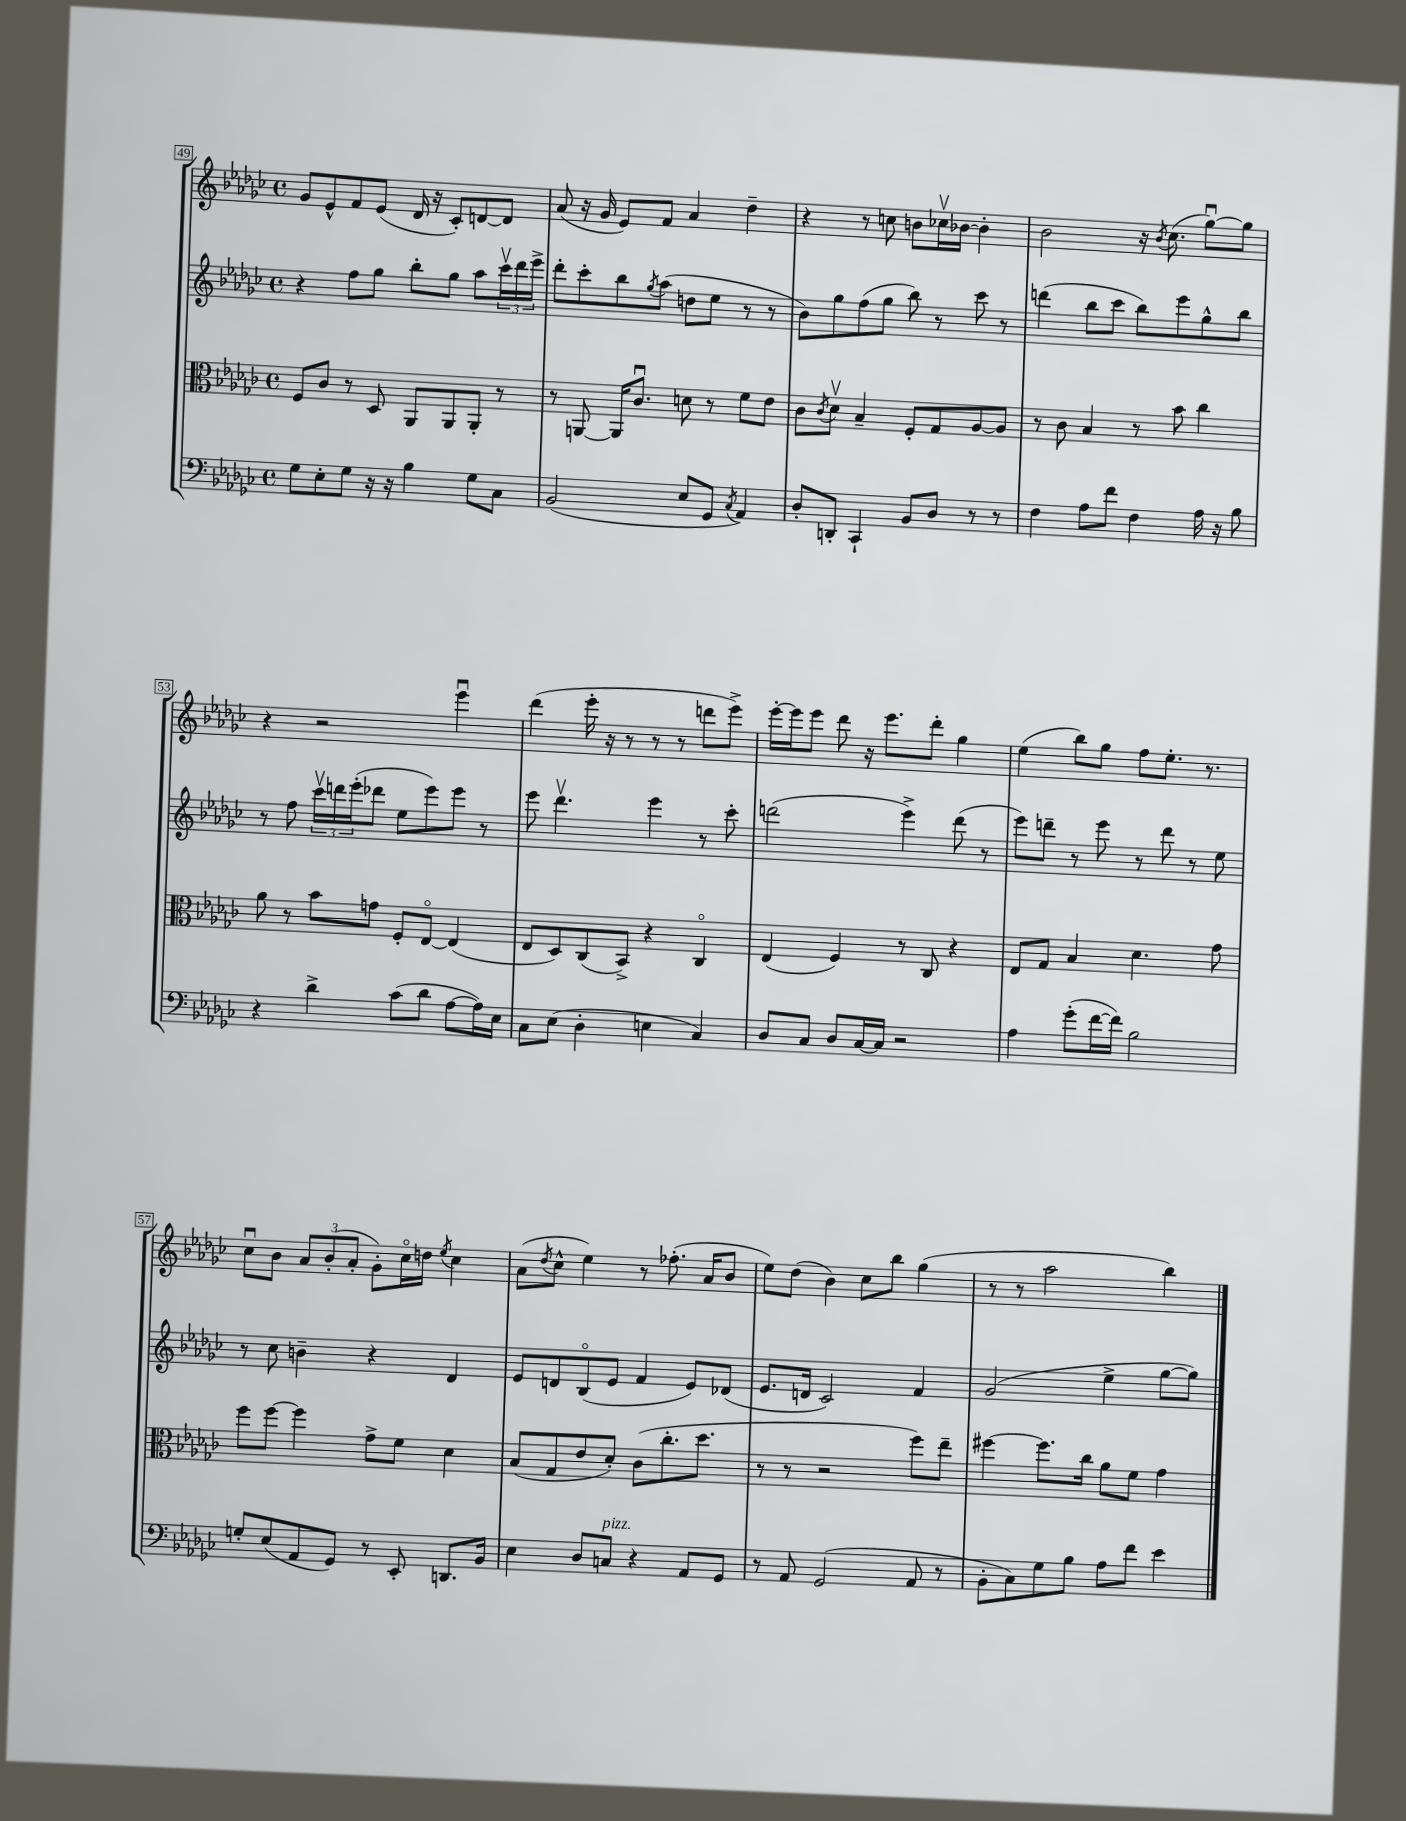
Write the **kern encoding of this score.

**kern	**kern	**kern	**kern
*staff4	*staff3	*staff2	*staff1
*clefF4	*clefC3	*clefG2	*clefG2
*k[b-e-a-d-g-c-]	*k[b-e-a-d-g-c-]	*k[b-e-a-d-g-c-]	*k[b-e-a-d-g-c-]
*M4/4	*M4/4	*M4/4	*M4/4
*met(c)	*met(c)	*met(c)	*met(c)
8G-\L	8F/L	4r	8g-/L
8E-'\	8c-/J	.	8e-^^/
8G-\J	8r	8ff\L	8f/
16r	8D-/	8gg-\J	(8e-/J
16r	.	.	.
4B-\	8AA-/L	8bb-'\L	16d-/
.	.	.	16r
.	8AA-/	8gg-\J	8c-'/L)
8G-\L	8AA-'/J	8aa-\L	[8d/
8C-\J	8r	24ccc-v\L	8d/]J
.	.	24ddd-\	.
.	.	24eee-^\JJ	.
=	=	=	=
(2BB-/	8r	8ddd-'\L	(8a-/
.	[8AA/	8ccc-'\	16r
.	.	.	16g-/
.	16AA/]LK	8bb-\	8e-/L)
.	8.c-u/J	.	.
.	.	8qgg-/	.
.	.	(8aa-\J	8f/J
8E-/L	8d\	8dd\L	4a-/
8GG-/J	8r	8ee-\J	.
8qC-/	.	.	.
4AA-/)	8f\L	8r	4dd-~\
.	8e-\J	8r	.
=	=	=	=
8D-'/L	8c-\L	8b-\L)	4r
.	8qc-/	.	.
8DD'/J	8d-v\J	8gg-\	.
4CC-`/	4B-~/	(8ff\	8r
.	.	8gg-\J	8cc\
8BB-/L	8F'/L	8bb-\)	8b\L
8D-/J	8G-/	8r	16cc-v\L
.	.	.	[16b-\JJ
8r	[8A-/	8ccc-\	4b-'\]
8r	8A-/]J	8r	.
=	=	=	=
4F\	8r	(4ddd\	2b-\
.	8c-\	.	.
8A-\L	4B-/	8bb-\L	.
8f\J	.	8ccc-\J	.
4F\	8r	8bb-\L)	16r
.	.	.	8qb-/
.	.	.	(8.cc-\
.	8b-\	8eee-\	.
16A-\	4cc-\	8gg-^^\	[8gg-u\L)
16r	.	.	.
8B-\	.	8bb-\J	8gg-\]J
=	=	=	=
4r	8a-\	8r	4r
.	8r	8ff\	.
4d-^\	8b-\L	24ccc-v\LL	2r
.	.	24ddd\	.
.	.	(24eee-'\J	.
.	8g\J	8ddd-\J	.
(8c-\L	8F'/L	8ee-\L	.
8d-\J	[8E-o/J	8eee-\)	.
[8A-\L	(4E-/]	8eee-\J	4eee-u\
16A-\]L)	.	8r	.
16E-\JJ	.	.	.
=	=	=	=
8C-\L	8E-/L	8eee-\	(4ddd-\
(8E-\J	8D-/)	4.ddd-v\	.
4D-'\	(8C-/	.	16eee-'\
.	.	.	16r
.	8BB-^/J)	.	8r
4E\	4r	4eee-\	8r
.	.	.	8r
4C-/)	4C-o/	8r	8ddd\L
.	.	8ccc-'\	8eee-^\J)
=	=	=	=
8D-/L	(4E-/	(2ddd\	[16eee-'\LL
.	.	.	16eee-\]J
8C-/J	.	.	8eee-\J
8D-/L	4F/)	.	8ddd-\
[16C-/L	.	.	16r
16C-/]JJ	.	.	8.eee-\L
2r	8r	4eee-^\)	.
.	8C-/	.	8ddd-'\J
.	4r	(8ddd\	4gg-\
.	.	8r	.
=	=	=	=
4A-\	8E-/L	8eee-\L)	(4ee-\
.	8G-/J	8ddd~\J	.
(8g-'\L	4B-/	8r	8bb-\L)
[16f\L	.	8eee-\	8gg-\J
16f\]JJ)	.	.	.
2B-\	4.d-\	8r	8ff\L
.	.	8ddd\	8.ee-'\J
.	.	8r	.
.	.	.	8.r
.	8g-\	8ee-\	.
=	=	=	=
8G'/L	8ff\L	8r	8cc-u\L
(8E-/	[8ff\J	8cc-\	8b-\J
8AA-/	4ff\]	4b~\	12a-/L
.	.	.	(12b-'/
8GG-/J)	.	.	.
.	.	.	12a-'/J
8r	8g-^\L	4r	8g-'\L)
8EE-'/	8f\J	.	16cc-o\L
.	.	.	16dd\JJ
.	.	.	8qee-/
8.DD/L	4d-\	4d-/	4cc-\
16BB-/Jk	.	.	.
=	=	=	=
4E-\	(8B-/L	8e-/L	(8a-\L
.	.	.	8qdd-/
.	8G-/	8d/	8cc-^^\J
8D-/L	8e-/	(8B-o/	4ee-\)
8C/J	8d-'/J)	8e-/J	.
4r	(8c-\L	4f/	8r
.	8.cc-'\	.	(8.ff-'\
8AA-/L	.	8e-/L)	.
.	8.dd-\J	.	16a-/LK
8GG-/J	.	(8d-/J	8b-/J
=	=	=	=
8r	8r	8.e-/L	8ee-\L)
8AA-/	8r	.	(8dd-\J
.	.	16d/Jk	.
(2GG-/	2r	2c-/)	4b-\)
.	.	.	8cc-\L
.	.	.	8bb-\J
8AA-/	8ff\L)	4f/	(4gg-\
8r	8ee-~\J	.	.
=	=	=	=
8BB-'\L	[4ff#\	(2g-/	8r
8C-\)	.	.	8r
8G-\	8.ff#\]L	.	2aa-\
8B-\J	.	.	.
.	16cc-\Jk	.	.
8A-\L	8a-\L	4ee-^\	.
8f\J	8f\J	.	.
4e-\	4g-\	[8gg-\L	4bb-\)
.	.	8gg-\]J)	.
==	==	==	==
*-	*-	*-	*-
